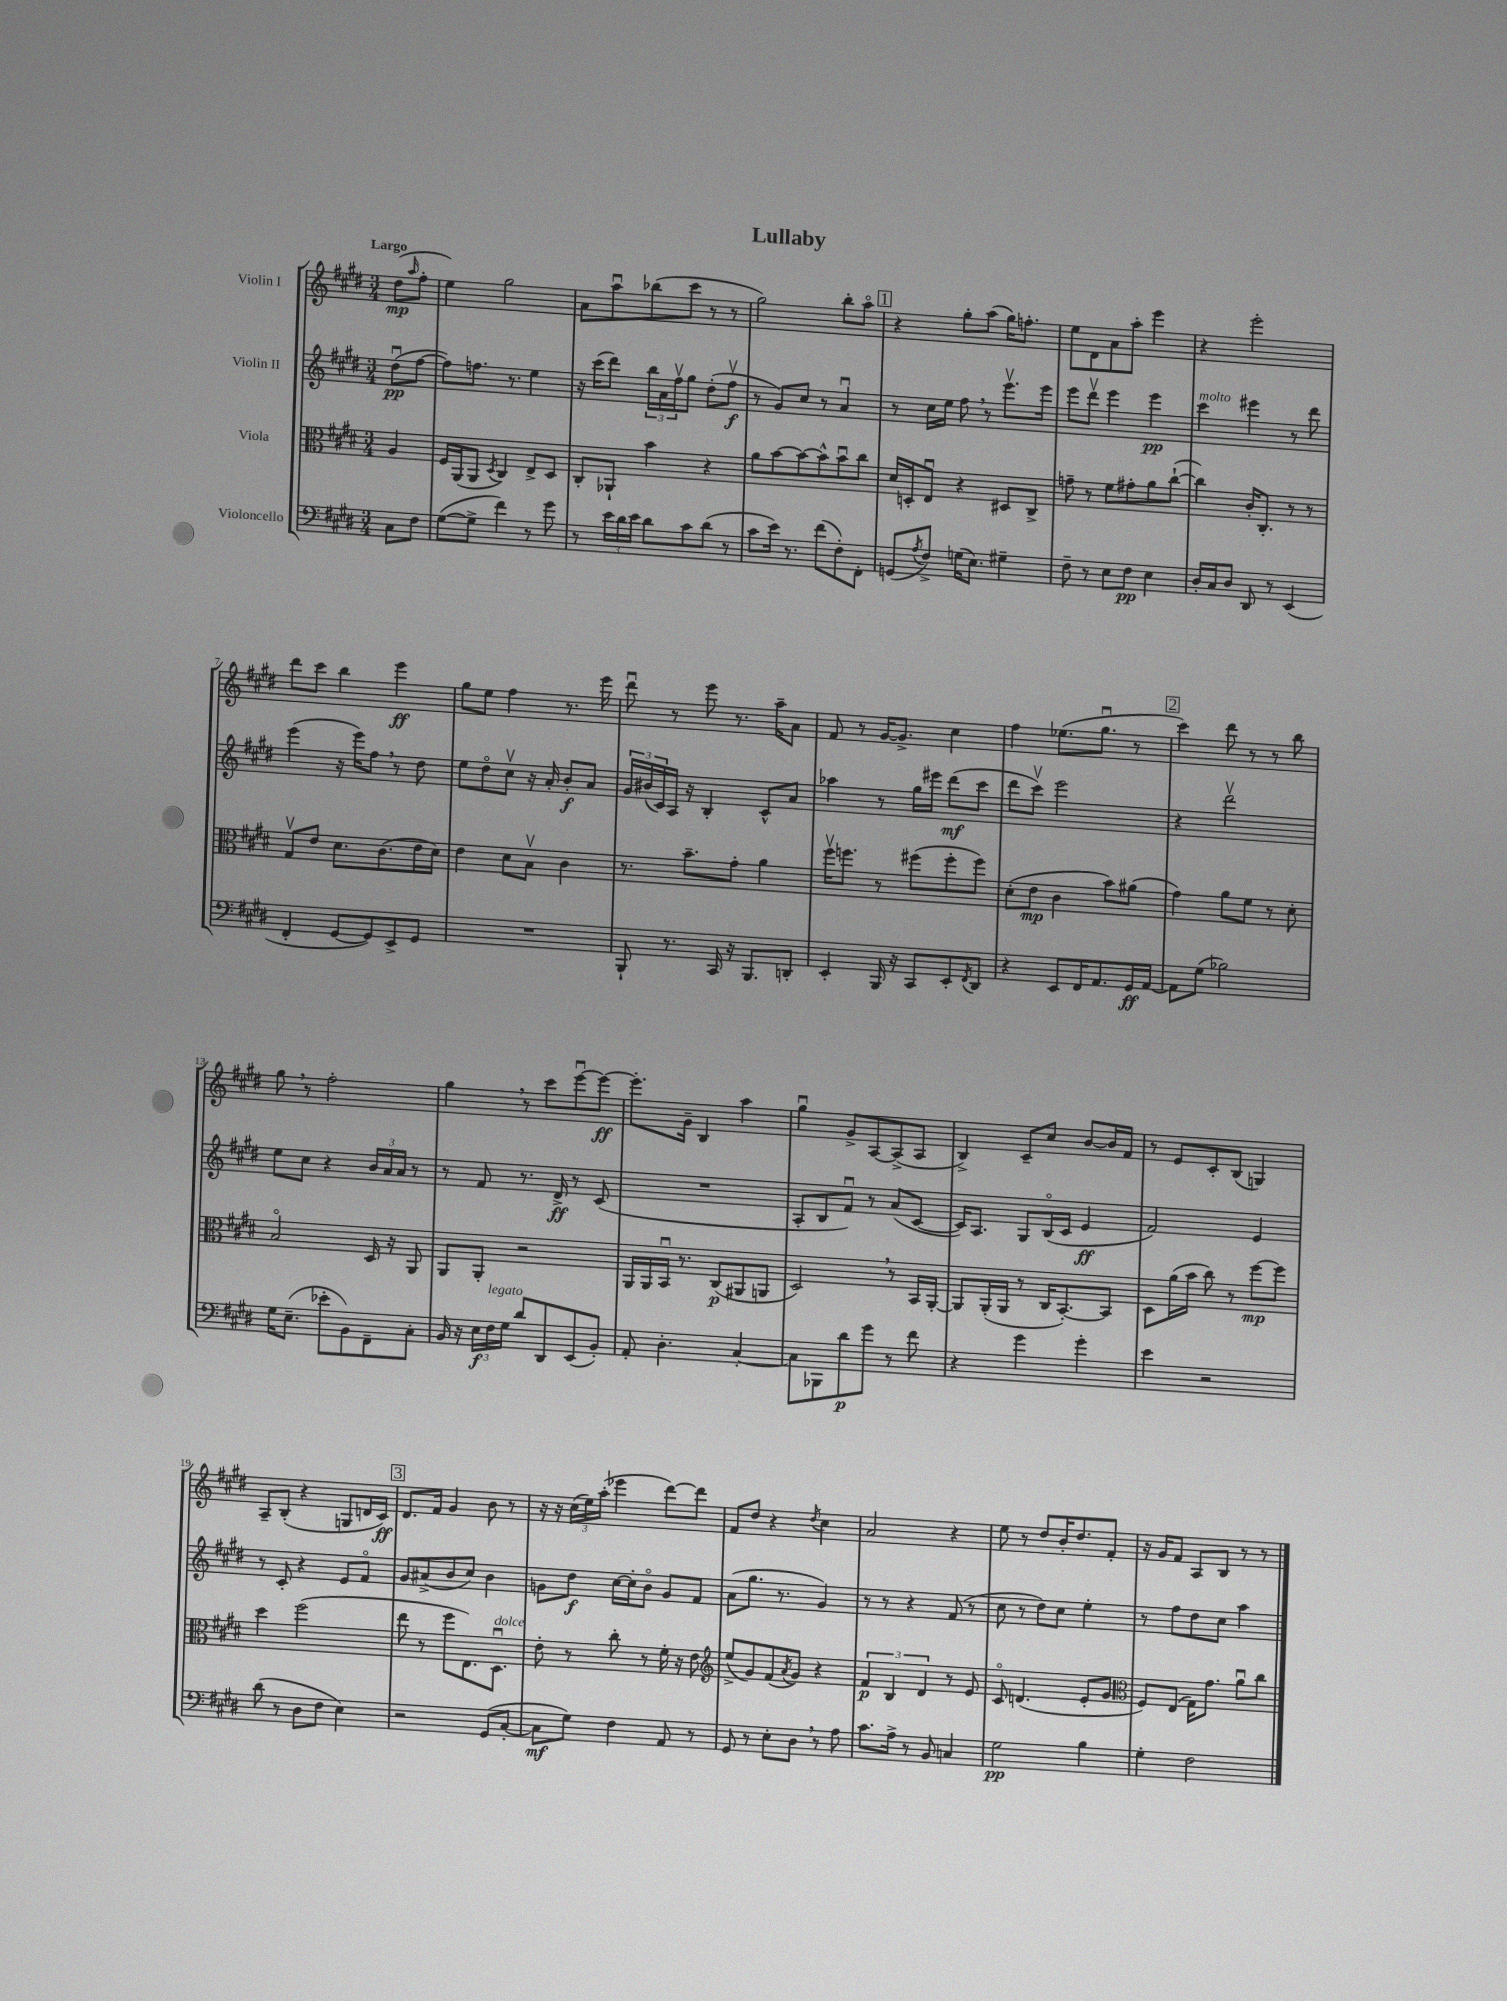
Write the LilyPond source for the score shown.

\header { title = "Lullaby" }
<<
\new StaffGroup <<
\new Staff = "s0" \with { instrumentName = "Violin I" } {
    \clef treble \key e \major \numericTimeSignature \time 3/4 \partial 4 \tempo "Largo"
    dis''8\mp( \grace { a''16 } fis''8-. |
    e''4) gis''2 |
    a'8 a''8\downbow bes''8( cis'''8 r8 r8 |
    gis''2) b''8-. a''8\flageolet |
    \mark \markup { \box "1" } r4 gis''8-. a''8( gis''16) f''8.-. |
    e''8 dis'8 a'8 a''8-. e'''4 |
    r4 e'''2-. |
    dis'''8 cis'''8 b''4 e'''4\ff |
    gis''8 e''8 fis''4 r8. e'''16 |
    dis'''8\downbow r8 e'''8 r8. a''16-- a'8 |
    fis'8 r8 gis'16~ gis'8.-> cis''4 |
    fis''4 ees''8.( gis''8.\downbow r8 |
    \mark \markup { \box "2" } cis'''4) dis'''8 r8 r8 b''8 |
    gis''8 \breathe r8 fis''2-. |
    gis''4 \breathe r8 cis'''8 e'''8~\downbow e'''8~\ff |
    e'''8.-. gis'16-- b4 a''4 |
    gis''4\downbow gis'8-> a8~ a8->( a8 |
    b4->) cis'8-- cis''8 b'8~ b'16 fis'16 |
    r8 e'8 cis'8-. b8( g4) |
    a8-- b8-.( r4 g8 d'16 cis'16\ff) |
    \mark \markup { \box "3" } dis'8. fis'16 gis'4 b'8 r8 |
    r16 r16 \tuplet 3/2 { cis''16( e''16) a''16-.( } ees'''4 dis'''8~) dis'''8 |
    fis'8 dis''8 r4 \acciaccatura { dis''8 } cis''4 |
    a'2 r4 |
    e''8 r8 dis''8 b'16-. dis''8. fis'8-. |
    r16 gis'16 fis'8 a8 b8 r8 r8 \bar "|." |
}
\new Staff = "s1" \with { instrumentName = "Violin II" } {
    \clef treble \key e \major \numericTimeSignature \time 3/4 \partial 4
    dis''8\downbow\pp( fis''8~ |
    fis''8) f''8. r8. e''4 |
    r16 cis'''16( dis'''8) \tuplet 3/2 { b''16 a'16 fis''16\upbow } gis''8 dis''8-.( fis''8\upbow\f |
    r8 gis'8) cis''8 r8 a'4\downbow |
    \mark \markup { \box "1" } r8 cis''16 e''16 fis''8 \breathe r8 e'''8.\upbow e'''16 |
    e'''8 dis'''8\upbow e'''4 e'''4\pp |
    cis'''4^\markup { \italic "molto" } eis'''4 r8 dis'''8 |
    e'''4( r16 e'''16) fis''8 \breathe r8 dis''8 |
    e''8 dis''8\flageolet cis''8\upbow r16 a'16-. b'8-.\f a'8 |
    \tuplet 3/2 { gis'16 bis'16( cis'16) } a16 r16 b4-. cis'8-^ a'8 |
    aes''4 r8 gis''16 eis'''16 dis'''8\mf( cis'''8 |
    dis'''8 cis'''8\upbow) e'''2 |
    \mark \markup { \box "2" } r4 dis'''2\upbow |
    e''8 cis''8 r4 \tuplet 3/2 { b'16 a'16 a'16 } r8 |
    r8 fis'8 r8. dis'16->\ff r8 cis'8( |
    R2. |
    a8-. b8 fis'8\downbow) r8 a'8( cis'8~ |
    cis'16) a8. gis8 b16\flageolet( cis'16 e'4\ff |
    fis'2) e'4 |
    r8 cis'8-. r4 e'8 fis'8\flageolet |
    \mark \markup { \box "3" } gis'8 ais'8->( b'8 cis''8) b'4 |
    g'8 dis''8\f cis''16~ cis''16-. b'8\flageolet g'8 fis'8 |
    a'8( gis''8. r8. gis'4) |
    r8 r8 r4 fis'8( r8 |
    cis''8 r8 dis''8) cis''8 e''4-. |
    r8 fis''8 dis''8 cis''8 a''4 \bar "|." |
}
\new Staff = "s2" \with { instrumentName = "Viola" } {
    \clef alto \key e \major \numericTimeSignature \time 3/4 \partial 4
    a4 |
    fis16 a,16( a,8 \acciaccatura { dis8 } cis4) e8-> dis8 |
    cis8-. aes,8-! b'4 r4 |
    a'8 b'8~ b'8~ b'8-^ b'8\downbow cis''8 |
    \mark \markup { \box "1" } dis'16 d16-. e8\downbow r4 dis8 cis8-> |
    g'8-- r8 fis'8 gis'8-. a'8 cis''8~-!( |
    cis''4) cis'16-. cis8.-. r8 r8 |
    gis8\upbow e'8 dis'8. cis'8.( e'16 dis'16) |
    e'4 dis'8 b8\upbow cis'4 |
    r8. b'8.-- gis'8-. a'4 |
    fis''16\upbow f''8. r8 fis''8( fis''8-. fis''8) |
    dis'8-.( e'8\mp cis'4 b'8) ais'8( |
    \mark \markup { \box "2" } gis'4) a'8 fis'8 r8 dis'8-. |
    b2\flageolet dis16 r16 a,8 |
    a,8 a,8-. r2 |
    a,16 a,16 b,16\downbow r8. cis8\p( ais,8 a,8 |
    dis2) \breathe r8 b,16 a,16~-. |
    a,8 a,16-.( a,16 r8 cis16 b,8.~-.) b,8 |
    dis8 a'16( b'16 cis''8) r8 fis''8~\mp fis''8 |
    dis''4 fis''2( |
    \mark \markup { \box "3" } e''8 r8 fis''8 e8.) dis8.\downbow^\markup { \italic "dolce" } |
    e'8-. r8 cis''8-. r8 fis'16-. r16 e'8 |
    \clef treble e''8->( gis'8) fis'8( \acciaccatura { a'8 } gis'8) r4 |
    \tuplet 3/2 { fis'4\p b4 dis'4 } r8 e'8 |
    cis'8\flageolet d'4.( e'8-. gis'8 |
    \clef alto fis8) e8( gis16) gis'8. a'8\downbow cis''8 \bar "|." |
}
\new Staff = "s3" \with { instrumentName = "Violoncello" } {
    \clef bass \key e \major \numericTimeSignature \time 3/4 \partial 4
    cis8 fis8 |
    gis8~( gis8-> fis'4) r8 gis'8 |
    r8 \tuplet 3/2 { e'16 dis'16 e'16 } dis'8 cis'8 dis'8( r8 |
    cis'8 e'16) r8. fis'8( fis8-.) fis,8-. |
    \mark \markup { \box "1" } g,8( \acciaccatura { a8 } fis8->) g16( e8.) gis4-- |
    fis8-- r8 e8 fis8\pp e4 |
    dis16-. cis16 dis8 dis,8 r8 e,4( |
    fis,4-. gis,8~ gis,8) e,8-> gis,8 |
    R2. |
    b,,8-! r8. cis,16 r16 b,,8. d,8-. |
    e,4-. b,,16 r16 cis,8 e,8-. \acciaccatura { fis,8 } dis,8 |
    r4 e,8 fis,16 a,8. gis,16\ff a,16~ |
    \mark \markup { \box "2" } a,8 gis8( bes2) |
    gis16 e8.--( ees'8-. b,8) fis,8-- cis8-. |
    b,16 r16 \tuplet 3/2 { e16\f fis16^\markup { \italic "legato" } gis16 } dis'8 dis,8 e,8( b,8-.) |
    a,8-. dis4.-. cis4~-. |
    cis8 bes,,8 dis'8\p gis'8 r8 fis'8 |
    r4 gis'4 gis'4-. |
    e'4 r2 |
    dis'8( r8 dis8 fis8 e4) |
    \mark \markup { \box "3" } r2 gis,8( cis8~-. |
    cis8\mf gis8) fis4 a,8 r8 |
    gis,8 r8 e8-. dis8 \breathe r8 a8 |
    cis'8. a16-> r8 b,8 c4 |
    gis2\pp b4 |
    gis4-. fis2 \bar "|." |
}
>>
>>
